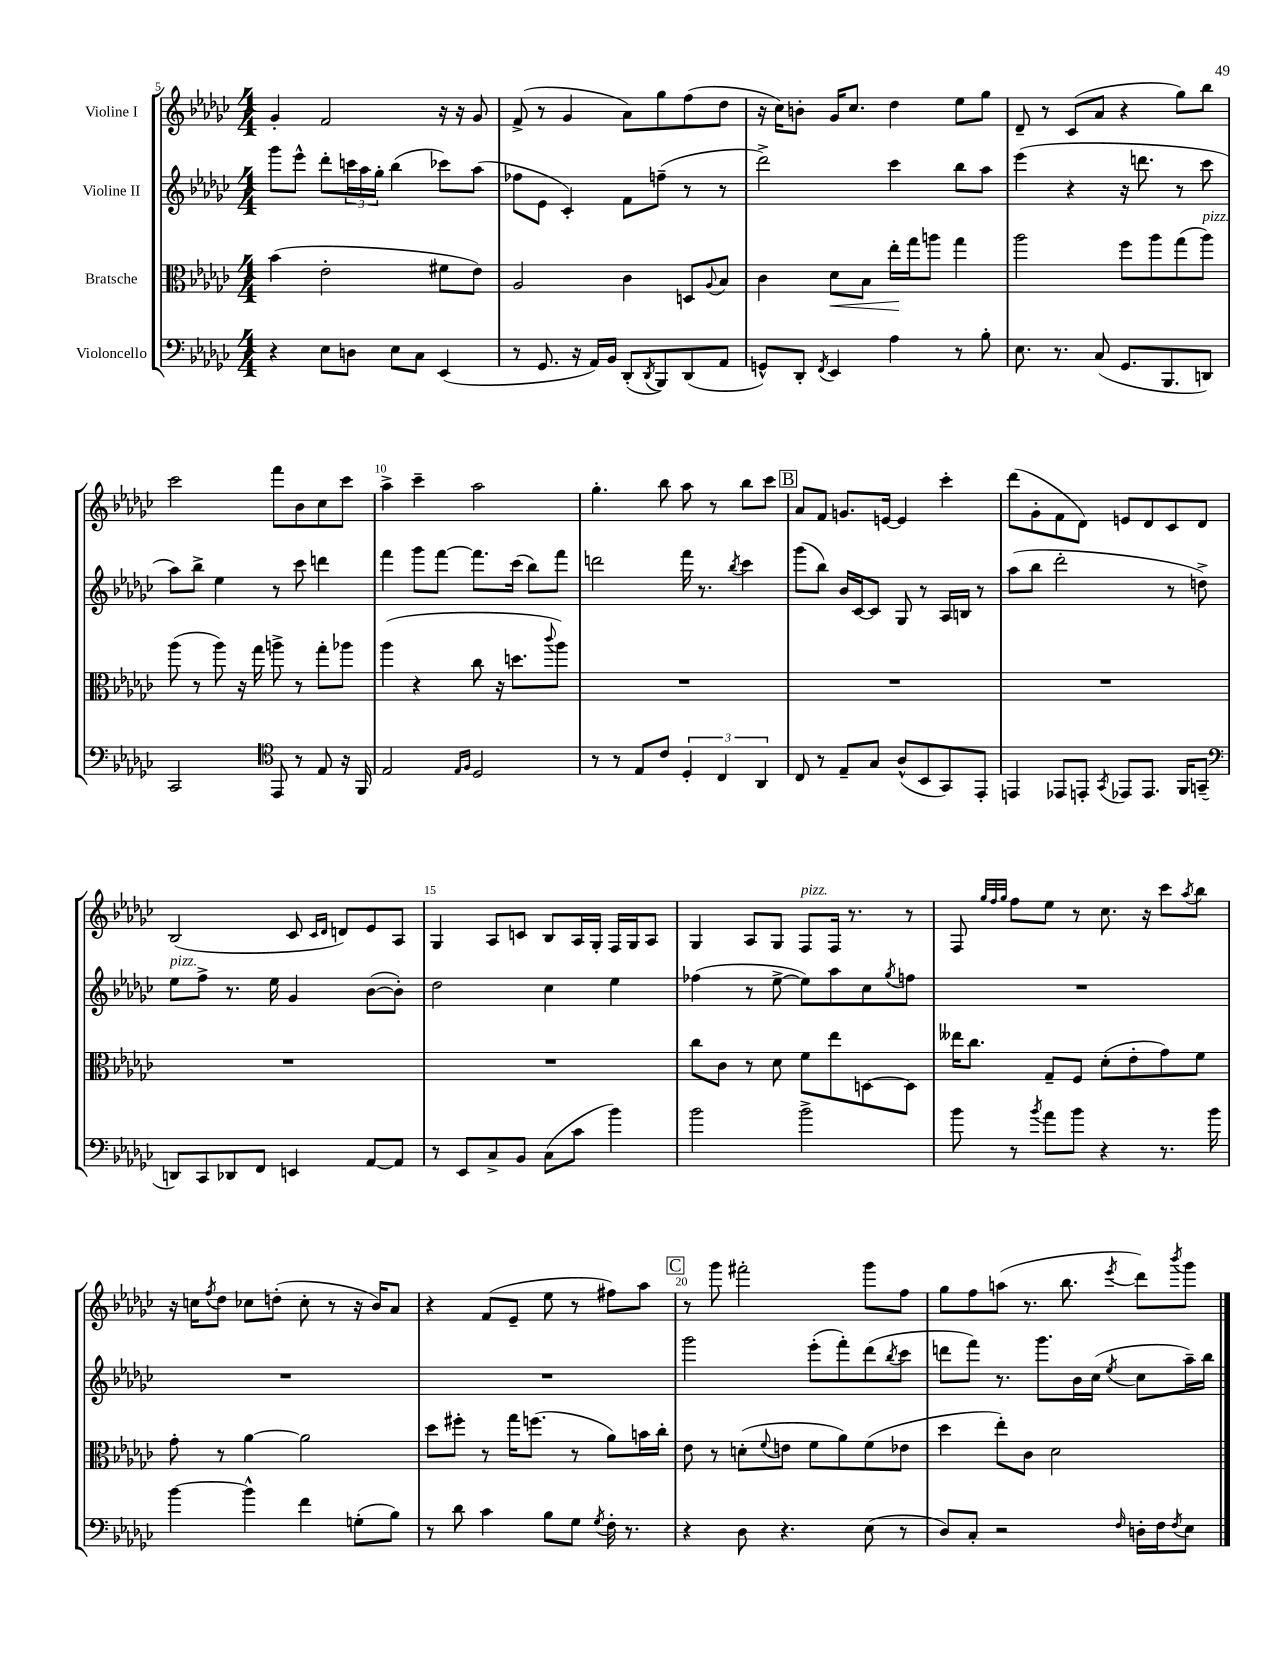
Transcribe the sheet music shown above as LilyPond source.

<<
\new StaffGroup <<
\new Staff = "s0" \with { instrumentName = "Violine I" } {
    \clef treble \key ges \major \numericTimeSignature \time 4/4
    ges'4-. f'2 r16 r16 ges'8 |
    f'8->( r8 ges'4 aes'8) ges''8 f''8( des''8 |
    r16 ces''16) b'8-. ges'16 ces''8. des''4 ees''8 ges''8 |
    des'8-- r8 ces'8( aes'8 r4 ges''8) bes''8 |
    ces'''2 f'''8 bes'8 ces''8 ces'''8 |
    aes''4-> ces'''4-- aes''2 |
    ges''4.-. bes''8 aes''8 r8 bes''8 ces'''8 |
    \mark \markup { \box "B" } aes'8 f'8 g'8. e'16~ e'4 ces'''4-. |
    des'''8( ges'8-. f'8 des'8) e'8 des'8 ces'8 des'8 |
    bes2( ces'8 \grace { ces'16 des'16 } d'8) ees'8 aes8 |
    ges4 aes8 c'8 bes8 aes16 ges16-. f16 ges16 aes8 |
    ges4 aes8 ges8 f8^\markup { \italic "pizz." } f16 r8. r8 |
    f8 \grace { ges''32 f''32 ges''32 } f''8 ees''8 r8 ces''8. r16 ces'''8 \acciaccatura { aes''8 } bes''8 |
    r16 c''16 \acciaccatura { f''8 } des''8 ces''8 d''8-.( ces''8-. r8 r16 bes'16) aes'8 |
    r4 f'8( ees'8-- ees''8 r8 fis''8) aes''8 |
    \mark \markup { \box "C" } r8 ges'''8 fis'''2-. ges'''8 f''8 |
    ges''8 f''8 a''8( r8. bes''8. \acciaccatura { ees'''8 } des'''8) \acciaccatura { bes'''8 } ges'''8 \bar "|." |
}
\new Staff = "s1" \with { instrumentName = "Violine II" } {
    \clef treble \key ges \major \numericTimeSignature \time 4/4
    ges'''8 ees'''8-^ des'''8-. \tuplet 3/2 { c'''16 aes''16 ges''16-. } bes''4( ces'''8) aes''8( |
    fes''8 ees'8 ces'4-.) f'8 f''8--( r8 r8 |
    des'''2->) ces'''4 bes''8 aes''8 |
    ees'''4( r4 r16 d'''8. r8 ces'''8 |
    aes''8) bes''8-> ees''4 r8 ces'''8 d'''4 |
    f'''4 ges'''8 f'''8~ f'''8. ces'''16( bes''8) f'''8 |
    d'''2 f'''16 r8. \acciaccatura { bes''8 } ces'''4 |
    \mark \markup { \box "B" } ges'''8( bes''8) bes'16 ces'16~ ces'8 ges8 r8 aes16 b16 r8 |
    aes''8( bes''8 des'''2-. r8 d''8->) |
    ees''8^\markup { \italic "pizz." } f''8-> r8. ees''16 ges'4 bes'8~( bes'8-.) |
    des''2 ces''4 ees''4 |
    fes''4( r8 ees''8~-> ees''8) aes''8 ces''8 \acciaccatura { ges''8 } f''8 |
    R1 |
    R1 |
    R1 |
    \mark \markup { \box "C" } ges'''2 ees'''8-.( f'''8-.) des'''8( \acciaccatura { bes''8 } ces'''8 |
    d'''8 f'''8) r8. ges'''8. bes'16 ces''16( \acciaccatura { ees''8 } ces''8 aes''16--) bes''16 \bar "|." |
}
\new Staff = "s2" \with { instrumentName = "Bratsche" } {
    \clef alto \key ges \major \numericTimeSignature \time 4/4
    bes'4( ees'2-. fis'8 ees'8) |
    aes2 ces'4 d8 \appoggiatura { aes8 } bes8 |
    ces'4 des'8\< bes8 ees''16-.\! ges''16 a''8 ges''4 |
    aes''2 f''8 aes''8 ges''8( aes''8^\markup { \italic "pizz." }) |
    aes''8( r8 aes''8) r16 ges''16 a''8-> r8 ges''8-. aes''8 |
    aes''4( r4 ces''8 r16 d''8. \appoggiatura { ces'''8 } aes''8) |
    R1 |
    \mark \markup { \box "B" } R1 |
    R1 |
    R1 |
    R1 |
    ces''8 ces'8 r8 des'8 f'8 ees''8 d8~ d8 |
    eeses''16 ces''8. ges8-- f8 des'8-.( ees'8-. ges'8) f'8 |
    ges'8-. r8 aes'4~ aes'2 |
    des''8 fis''8-. r8 ges''16 f''8.( r8 aes'8) b'16 ces''16-. |
    \mark \markup { \box "C" } ees'8 r8 d'8-.( \appoggiatura { f'8 } e'8 f'8 aes'8) f'8( ees'8 |
    des''4 ees''8-.) ces'8 des'2 \bar "|." |
}
\new Staff = "s3" \with { instrumentName = "Violoncello" } {
    \clef bass \key ges \major \numericTimeSignature \time 4/4
    r4 ees8 d8 ees8 ces8 ees,4( |
    r8 ges,8. r16 aes,16) bes,16 des,8-.( \acciaccatura { des,8 } bes,,8) des,8( aes,8 |
    g,8-^) des,8-. \acciaccatura { f,8 } ees,4 aes4 r8 bes8-. |
    ees8. r8. ces8( ges,8. bes,,8. d,8) |
    ces,2 \clef tenor ees,8 r8 ees8 r16 f,16 |
    ees2 \grace { ees16 f16 } des2 |
    r8 r8 ees8 ces'8 \tuplet 3/2 { des4-. ces4 aes,4 } |
    \mark \markup { \box "B" } ces8 r8 ees8-- ges8 aes8-^( bes,8 ges,8) ees,8-. |
    e,4 ees,8 e,8-. \acciaccatura { ges,8 } ees,8 ees,8. f,16 g,8--( |
    \clef bass d,8) ces,8 des,8 f,8 e,4 aes,8~ aes,8 |
    r8 ees,8 ces8-> bes,8 ces8( ces'8 bes'4) |
    bes'2 bes'2-> |
    bes'8 r8 \acciaccatura { bes'8 } aes'8 bes'8 r4 r8. bes'16 |
    bes'4~ bes'4-^ f'4 g8-.( bes8) |
    r8 des'8 ces'4 bes8 ges8 \acciaccatura { ges8 } f16-. r8. |
    \mark \markup { \box "C" } r4 des8 r4. ees8( r8 |
    des8) ces8-. r2 \grace { f16 } d16-. f16 \acciaccatura { f8 } ees8 \bar "|." |
}
>>
>>
\layout { \context { \Score currentBarNumber = #5 \override BarNumber.break-visibility = ##(#f #t #t) barNumberVisibility = #(every-nth-bar-number-visible 5) } }
